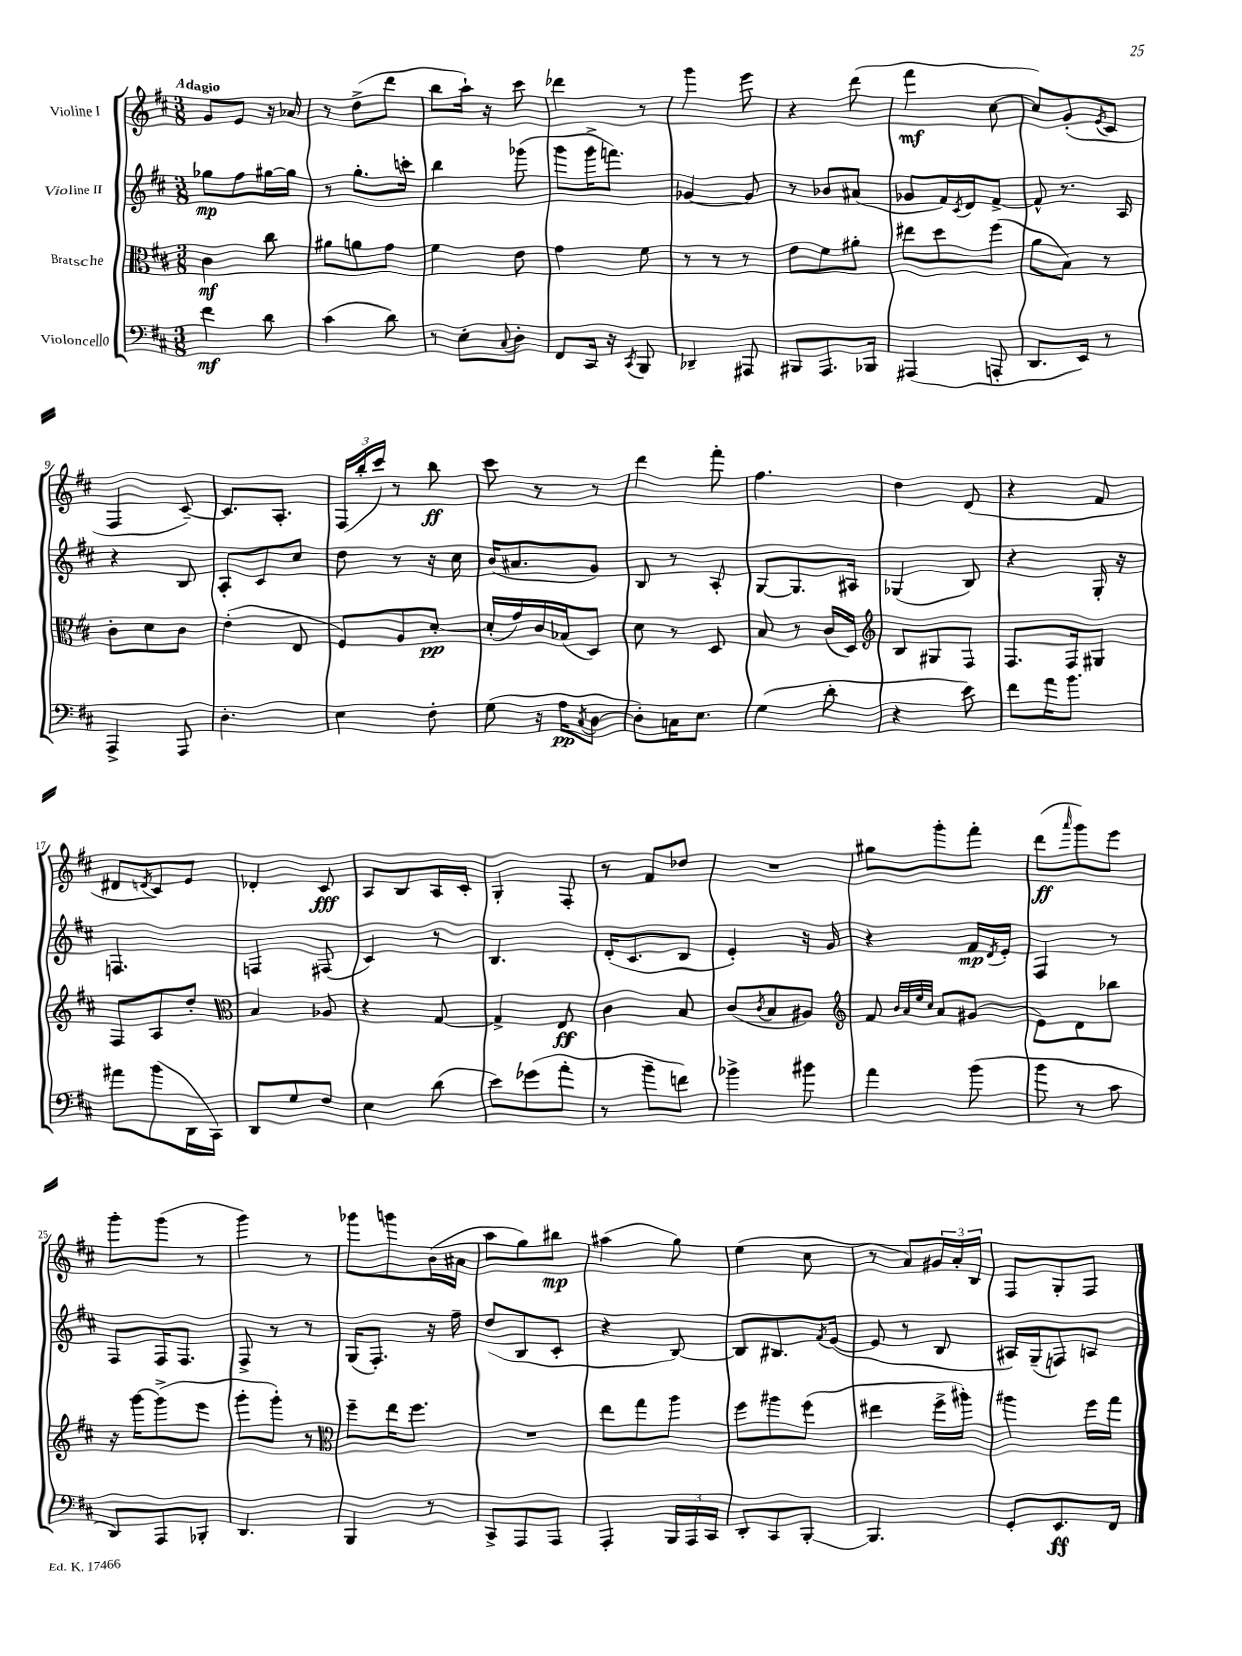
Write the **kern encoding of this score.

**kern	**kern	**kern	**kern
*staff4	*staff3	*staff2	*staff1
*clefF4	*clefC3	*clefG2	*clefG2
*k[f#c#]	*k[f#c#]	*k[f#c#]	*k[f#c#]
*M3/8	*M3/8	*M3/8	*M3/8
4f#	4c#	8gg-	8g
.	.	8ff#	8e
8d	8cc#	[16gg#	16r
.	.	16gg#]	16a-
=	=	=	=
(4c#	8a#	8r	8r
.	8a	8.gg'	(8dd^
8d)	8g	.	8ddd
.	.	16ccc'	.
=	=	=	=
8r	4f#	4bb	8bb
8E'	.	.	16aa`)
.	.	.	16r
8qqC#	.	.	.
8D'	8e	(8ggg-	8ccc#
=	=	=	=
8FF#	4g	8ggg	4ddd-
16CC#	.	16ggg^	.
16r	.	8.fff)	.
8qCC#	.	.	.
8BBB	8f#	.	8r
=	=	=	=
4DD-~	8r	[4g-	4ggg
.	8r	.	.
8AAA#	8r	8g-]	8eee
=	=	=	=
8BBB#	8e	8r	4r
8.AAA	8f#	8b-	.
.	8a#'	(8a#	(8ddd
16BBB-	.	.	.
=	=	=	=
(4AAA#	8ee#	8g-	4fff#
.	8dd	16f#)	.
.	.	8qc#	.
.	.	16d	.
8AAA'	(8ff#	[8f#^	[8cc#
=	=	=	=
8.DD	8a	8f#^^]	8cc#])
.	8B)	8.r	(8g'
16EE)	.	.	.
.	.	.	8qe
8r	8r	.	8c#
.	.	16A	.
=	=	=	=
4AAA^	8c#'	4r	4F#
.	8d	.	.
8AAA	8c#	8B	[8c#~)
=	=	=	=
4.D'	(4e'	8A'	8.c#]
.	.	8c#	.
.	.	.	8.A'
.	8E	8cc#	.
=	=	=	=
4E	8F#)	8dd	(24F#
.	.	.	24bb'
.	.	.	24ccc#)
.	8A	8r	8r
8F#'	[8d'	16r	8bb
.	.	16cc#	.
=	=	=	=
(8G	(16d']	(16b	8ccc#
.	16g)	8.a#	.
16r	16c#	.	8r
16A	(16B-	.	.
8qC#	.	.	.
[8D	8D)	8g)	8r
=	=	=	=
8D'])	8d	8B	4ddd
16C	8r	8r	.
8.E	.	.	.
.	8D	8A'	8fff#'
=	=	=	=
(4G	8B	[8G	4.ff#
.	8r	8.G]	.
8d'	(16c#	.	.
.	16D)	16A#	.
=	=	=	=
*	*clefG2	*	*
4r	8B	(4G-	4dd
.	8G#	.	.
8e)	8F#	8B)	(8d
=	=	=	=
8f#	8.F#	4r	4r
16a	.	.	.
8.b	16F#	.	.
.	8G#	16G'	8f#
.	.	16r	.
=	=	=	=
8a#	8F#	4.F	8d#
.	.	.	8qd
(8b	8A	.	8c#)
16DD	8dd'	.	8e
16CC#)	.	.	.
=	=	=	=
*	*clefC3	*	*
8DD	4B	4F	4d-'
8G	.	.	.
8F#	8A-	(8F#	8c#
=	=	=	=
4E	4r	4c#)	8A
.	.	.	8B
(8d	[8G	8r	16A
.	.	.	16c#'
=	=	=	=
8e)	4G^]	4.B	4G'
(8g-	.	.	.
8a'	8E	.	8F#'
=	=	=	=
8r	4c#	(16d'	8r
.	.	8.c#	.
8b~	.	.	8f#
8f)	8B	8B	8dd-
=	=	=	=
4b-^	(8c#	4e')	4.r
.	8qc#	.	.
.	8B	.	.
8b#	8A#)	16r	.
.	.	16g	.
=	=	=	=
*	*clefG2	*	*
4a	8f#	4r	8gg#
.	32qqb	.	.
.	32qqa	.	.
.	32qqee	.	.
.	32qqcc#	.	.
.	8a	.	8ggg'
(8b	(8g#	16f#	8fff#'
.	.	8qd	.
.	.	16e'	.
=	=	=	=
8b	8e)	4F#	(8ddd
.	.	.	16qqaaa
8r	8d	.	8ggg)
8c#	8bb-	8r	8eee
=	=	=	=
8DD)	16r	8F#	8ggg'
.	[16ggg	.	.
8AAA	(8ggg^]	16F#	(8ggg
.	.	8.F#	.
8BBB-'	8eee	.	8r
=	=	=	=
4.DD	8ggg'	8F#^	4ggg)
.	8ggg')	8r	.
.	8r	8r	8r
=	=	=	=
*	*clefC3	*	*
4BBB	8ff#~	(16G	8ggg-
.	.	8.F#')	.
.	16ee	.	8ggg
.	8.ff#	.	.
8r	.	16r	(16b
.	.	16ff#~	16a#
=	=	=	=
8CC#^	4.r	(8dd	8aa
8AAA	.	8B	8gg)
8AAA	.	8c#'	8bb#
=	=	=	=
4AAA'	8ee	4r	(4aa#
.	8gg	.	.
24BBB	8aa	[8B)	8gg)
24AAA	.	.	.
24CC#	.	.	.
=	=	=	=
8DD'	8ff#	8B]	(4ee
8CC#	8aa#	8.B#	.
[8BBB'	(8ff#	.	8cc#
.	.	8qf#	.
.	.	([16e	.
=	=	=	=
4.BBB]	4ee#	8e]	8r
.	.	8r	8a)
.	16ff#^	8B	24g#
.	.	.	24a'
.	16aa#')	.	.
.	.	.	24B
=	=	=	=
8GG'	4aa#	16A#)	8F#
.	.	(16G~	.
8.EE	.	8F)	8G'
.	16ff#	8A	8F#
16FF#	16gg	.	.
==	==	==	==
*-	*-	*-	*-
